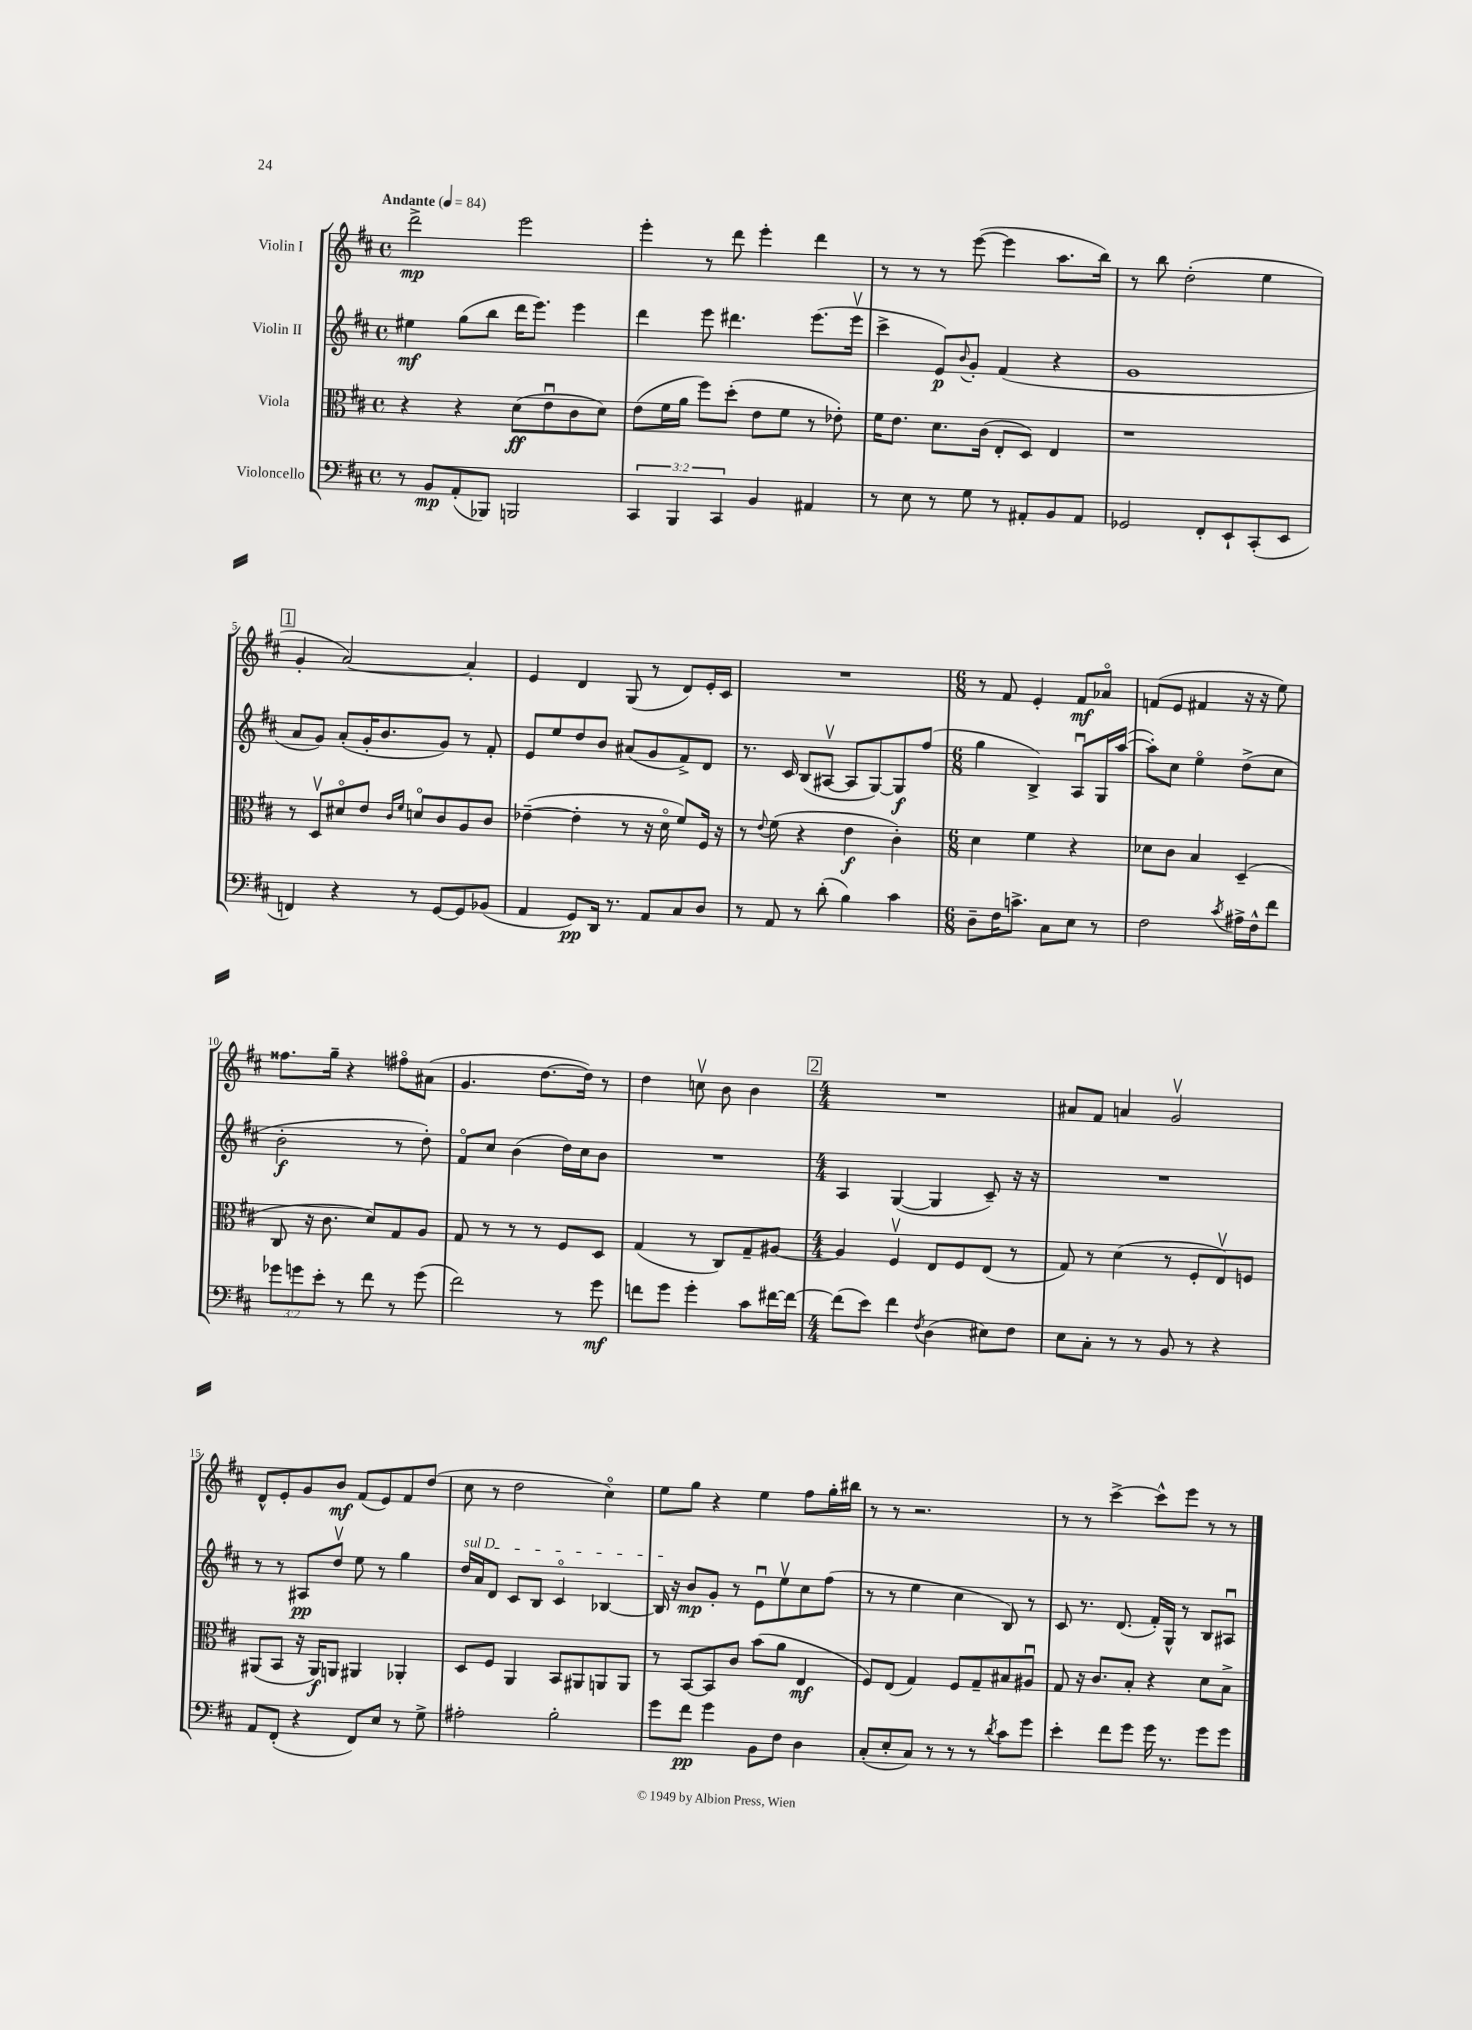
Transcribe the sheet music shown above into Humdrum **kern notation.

**kern	**dynam	**kern	**dynam	**kern	**dynam	**kern	**dynam
*part4	*part4	*part3	*part3	*part2	*part2	*part1	*part1
*staff4	*staff4	*staff3	*staff3	*staff2	*staff2	*staff1	*staff1
*I"Violoncello	*	*I"Viola	*	*I"Violin II	*	*I"Violin I	*
*clefF4	*	*clefC3	*	*clefG2	*	*clefG2	*
*k[f#c#]	*	*k[f#c#]	*	*k[f#c#]	*	*k[f#c#]	*
*M4/4	*	*M4/4	*	*M4/4	*	*M4/4	*
*met(c)	*	*met(c)	*	*met(c)	*	*met(c)	*
*MM84	*	*MM84	*	*MM84	*	*MM84	*
=1	=1	=1	=1	=1	=1	=1	=1
!	!	!	!	!	!	!LO:TX:a:B:t=Andante	!
8r	.	4r	.	4ee#X\	mf	2ddd^\	mp
8BB/L	mp	.	.	.	.	.	.
(8AA'/	.	4r	.	(8gg\L	.	.	.
8BBB-X/J)	.	.	.	8bb\J	.	.	.
2BBBn/	.	(8d\L	ff	16ddd\KL	.	2eee\	.
.	.	.	.	8.eee\J)	.	.	.
.	.	8eu\	.	.	.	.	.
.	.	8c#\	.	4eee\	.	.	.
.	.	8d\J)	.	.	.	.	.
=2	=2	=2	=2	=2	=2	=2	=2
6CC#/	.	(8e\L	.	4ddd\	.	4eee'\	.
.	.	16f#\L	.	.	.	.	.
6BBB/	.	.	.	.	.	.	.
.	.	16a\JJ	.	.	.	.	.
.	.	8ff#\L)	.	8eee\	.	8r	.
6CC#/	.	.	.	.	.	.	.
.	.	(8dd'\J	.	4.ddd#X\	.	8ddd\	.
4BB/	.	8e\L	.	.	.	4eee'\	.
.	.	8f#\J	.	.	.	.	.
4AA#X/	.	8r	.	(8.eee\L	.	4ddd\	.
.	.	8e-X'\)	.	.	.	.	.
.	.	.	.	16eeev\Jk	.	.	.
=3	=3	=3	=3	=3	=3	=3	=3
8r	.	16f#\KL	.	4ccc#^\	.	8r	.
.	.	8.e\J	.	.	.	.	.
8E\	.	.	.	.	.	8r	.
8r	.	8.d\L	.	8e/L)	p	8r	.
.	.	.	.	8qqb/	.	.	.
8G\	.	.	.	8g'/J	.	([8eee\	.
.	.	(16c#\Jk	.	.	.	.	.
8r	.	8E'/L	.	(4f#/	.	4eee\]	.
8AA#X'/L	.	8D/J)	.	.	.	.	.
8BB/	.	4E/	.	4r	.	8.aa\L	.
8AA#/J	.	.	.	.	.	.	.
.	.	.	.	.	.	16bb\Jk)	.
=4	=4	=4	=4	=4	=4	=4	=4
2GG-X/	.	1r	.	1g	.	8r	.
.	.	.	.	.	.	8bb\	.
.	.	.	.	.	.	(2dd'\	.
8FF#'/L	.	.	.	.	.	.	.
8EE`/	.	.	.	.	.	.	.
(8CC#'/	.	.	.	.	.	4ee\	.
8EE/J	.	.	.	.	.	.	.
!!LO:LB:g=z
!!LO:REH:place=s1:t=1
=5	=5	=5	=5	=5	=5	=5	=5
4FFn/)	.	8r	.	8a/L	.	4g'/	.
.	.	8Dv/L	.	8g/J)	.	.	.
4r	.	8d#X/	.	(8a'/L	.	[2a/)	.
.	.	8e/J	.	16g'/K	.	.	.
.	.	.	.	8.b/	.	.	.
.	.	16qqc#/LL	.	.	.	.	.
.	.	16qqf#/JJ	.	.	.	.	.
8r	.	8dn/L	.	.	.	.	.
[8GG/L	.	8c#/	.	8g/J)	.	.	.
8GG/]	.	8A/	.	8r	.	4a'/]	.
(8BB-X/J	.	8c#/J	.	8f#'/	.	.	.
=6	=6	=6	=6	=6	=6	=6	=6
4AA/	.	([4e-X~\	.	8e/L	.	4e/	.
.	.	.	.	8ee/	.	.	.
8GG/L)	pp	4e-'\]	.	8dd/	.	4d/	.
16DD/Jk	.	.	.	8b/J	.	.	.
8.r	.	.	.	.	.	.	.
.	.	8r	.	(8a#X/L	.	(8G/	.
8AA/L	.	16r	.	8g/	.	8r	.
.	.	16d\	.	.	.	.	.
8C#/	.	8f#/L)	.	8f#^/)	.	8d/L)	.
8D/J	.	16F#/Jk	.	8d/J	.	16e'/L	.
.	.	16r	.	.	.	16c#/JJ	.
=7	=7	=7	=7	=7	=7	=7	=7
8r	.	8r	.	8.r	.	1r	.
.	.	8qqe/	.	.	.	.	.
8AA/	.	(8f#\	.	.	.	.	.
.	.	.	.	16c#/	.	.	.
8r	.	4r	.	(8B/L	.	.	.
(8d'\	.	.	.	[8A#Xv/J	.	.	.
4B\)	.	4e\	f	8A#/L]	.	.	.
.	.	.	.	[8G/)	.	.	.
4c#\	.	4c#'\)	.	8G/]	f	.	.
.	.	.	.	(8ff#/J	.	.	.
=8	=8	=8	=8	=8	=8	=8	=8
*M6/8	*	*M6/8	*	*M6/8	*	*M6/8	*
8D~\L	.	4d\	.	4gg\	.	8r	.
16F#\K	.	.	.	.	.	8f#/	.
8.cn^\J	.	.	.	.	.	.	.
.	.	4f#\	.	4B^/)	.	4e'/	.
8C#\L	.	.	.	.	.	.	.
8E\J	.	4r	.	8Au/L	.	8f#/L	mf
8r	.	.	.	16G/L	.	8a-X/J	.
.	.	.	.	([16aa/JJ	.	.	.
=9	=9	=9	=9	=9	=9	=9	=9
2F#\	.	8d-X\L	.	8aa'\L])	.	(8fn/L	.
.	.	8c#\J	.	8cc#\J	.	8e/J	.
.	.	4B/	.	4ee\	.	4f#X/	.
8qc#/	.	.	.	.	.	.	.
16A#X^\LL	.	(4D~/	.	(8dd^\L	.	16r	.
16F#^^\J	.	.	.	.	.	16r	.
8f#\J	.	.	.	8cc#\J	.	8ee\)	.
!!LO:LB:g=z
=10	=10	=10	=10	=10	=10	=10	=10
12g-X\L	.	8C#/	.	2b'\	f	8.ff##X\L	.
12gn\	.	.	.	.	.	.	.
.	.	16r	.	.	.	.	.
12e'\J	.	.	.	.	.	.	.
.	.	8.c#\	.	.	.	16gg~\Jk	.
8r	.	.	.	.	.	4r	.
8f#\	.	8d/L)	.	.	.	.	.
8r	.	8G/	.	8r	.	8ff#X\L	.
(8g\	.	8A/J	.	8dd'\)	.	(8a#X\J	.
=11	=11	=11	=11	=11	=11	=11	=11
2f#\)	.	8G/	.	8f#/L	.	4.g/	.
.	.	8r	.	8cc#/J	.	.	.
.	.	8r	.	(4b\	.	.	.
.	.	8r	.	.	.	[8.dd\L	.
8r	.	8F#/L	.	16dd\LL)	.	.	.
.	.	.	.	16cc#\J	.	16dd\Jk])	.
8g\	mf	8D/J	.	8b\J	.	8r	.
=12	=12	=12	=12	=12	=12	=12	=12
8fn\L	.	(4G/	.	2.r	.	4dd\	.
8g\J	.	.	.	.	.	.	.
4g'\	.	8r	.	.	.	8ccnv\	.
.	.	8C#/L)	.	.	.	8b\	.
8c#\L	.	8G~/	.	.	.	4b\	.
[16f#X\L	.	[8A#X/J	.	.	.	.	.
16f#\JJ_	.	.	.	.	.	.	.
!!LO:REH:place=s1:t=2
=13	=13	=13	=13	=13	=13	=13	=13
*M4/4	*	*M4/4	*	*M4/4	*	*M4/4	*
(8f#\L]	.	4A#/]	.	4A/	.	1r	.
8e\J)	.	.	.	.	.	.	.
4f#\	.	4F#v/	.	([4G/	.	.	.
8qF#/	.	.	.	.	.	.	.
(4D\	.	8E/L	.	4G/]	.	.	.
.	.	8F#/	.	.	.	.	.
8E#X\L)	.	(8E/J	.	8c#~/)	.	.	.
8F#\J	.	8r	.	16r	.	.	.
.	.	.	.	16r	.	.	.
=14	=14	=14	=14	=14	=14	=14	=14
8E\L	.	8G/)	.	1r	.	8a#X/L	.
8C#'\J	.	8r	.	.	.	8f#/J	.
8r	.	(4d\	.	.	.	4an/	.
8r	.	.	.	.	.	.	.
8BB/	.	8r	.	.	.	2gv/	.
8r	.	8F#'/L	.	.	.	.	.
4r	.	8Ev/)	.	.	.	.	.
.	.	8Fn/J	.	.	.	.	.
!!LO:LB:g=z
=15	=15	=15	=15	=15	=15	=15	=15
8AA/L	.	(8AA#X/L	.	8r	.	8d^^/L	.
(8FF#'/J	.	8BB/J	.	8r	.	8e'/	.
4r	.	16r	.	8A#X/L	pp	8g/	.
.	.	16AA#/KL)	f	.	.	.	.
.	.	8AAn/J	.	8ddv/J	.	8b/J	mf
8FF#/L)	.	4AA#X/	.	8ee\	.	(8f#/L	.
8E/J	.	.	.	8r	.	8e/)	.
8r	.	4AA-X'/	.	4gg\	.	8f#/	.
8G^\	.	.	.	.	.	(8dd/J	.
=16	=16	=16	=16	=16	=16	=16	=16
!	!	!	!	!LO:TX:a:i:t=sul D	!	!	!
2A#X'\	.	8D/L	.	16dd/LL	.	8cc#\	.
.	.	.	.	16a/J	.	.	.
.	.	8F#/J	.	8d/J	.	8r	.
.	.	4AA/	.	8c#/L	.	2dd\	.
.	.	.	.	8B/J	.	.	.
2B'\	.	8BB/L	.	4c#/	.	.	.
.	.	8AA#X/	.	.	.	.	.
.	.	8AAn/	.	[4B-X/	.	4cc#\)	.
.	.	8AA/J	.	.	.	.	.
=17	=17	=17	=17	=17	=17	=17	=17
8g\L	.	8r	.	16B-/]	.	8ee\L	.
.	.	.	.	16r	.	.	.
8f#\J	pp	[8BB/L	.	8b/L	mp	8gg\J	.
4g\	.	8BB/]	.	8g'/J	.	4r	.
.	.	8c#/J	.	8r	.	.	.
8BB\L	.	(8b\L	.	8eu\L	.	4ee\	.
8F#\J	.	8a\J	.	8eev\	.	.	.
4D\	.	4E/	mf	8cc#\	.	8ff#\L	.
.	.	.	.	(8ff#\J	.	16gg'\L	.
.	.	.	.	.	.	16bb#X\JJ	.
=18	=18	=18	=18	=18	=18	=18	=18
(8C#'/L	.	8F#/L)	.	8r	.	8r	.
8E'/	.	(8E/J	.	8r	.	8r	.
8C#/J)	.	4G/)	.	4ee\	.	2.r	.
8r	.	.	.	.	.	.	.
8r	.	8F#/L	.	4cc#\	.	.	.
8r	.	8G~/	.	.	.	.	.
8qd/	.	.	.	.	.	.	.
8c#\L	.	8B#X/	.	8B/)	.	.	.
8g\J	.	8A#Xu/J	.	8r	.	.	.
=19	=19	=19	=19	=19	=19	=19	=19
4e'\	.	8G/	.	8c#/	.	8r	.
.	.	16r	.	8.r	.	8r	.
.	.	8.c#/L	.	.	.	.	.
8f#\L	.	.	.	.	.	[4ccc#^\	.
.	.	.	.	(8.d/	.	.	.
8g\J	.	8B'/J	.	.	.	.	.
16g\	.	4r	.	16f#'/LL)	.	8ccc#^^\L]	.
8.r	.	.	.	16G^^/JJ	.	.	.
.	.	.	.	8r	.	8eee\J	.
8g\L	.	8d\L	.	8B/L	.	8r	.
8g\J	.	8B^\J	.	8A#Xu/J	.	8r	.
==	==	==	==	==	==	==	==
*-	*-	*-	*-	*-	*-	*-	*-
